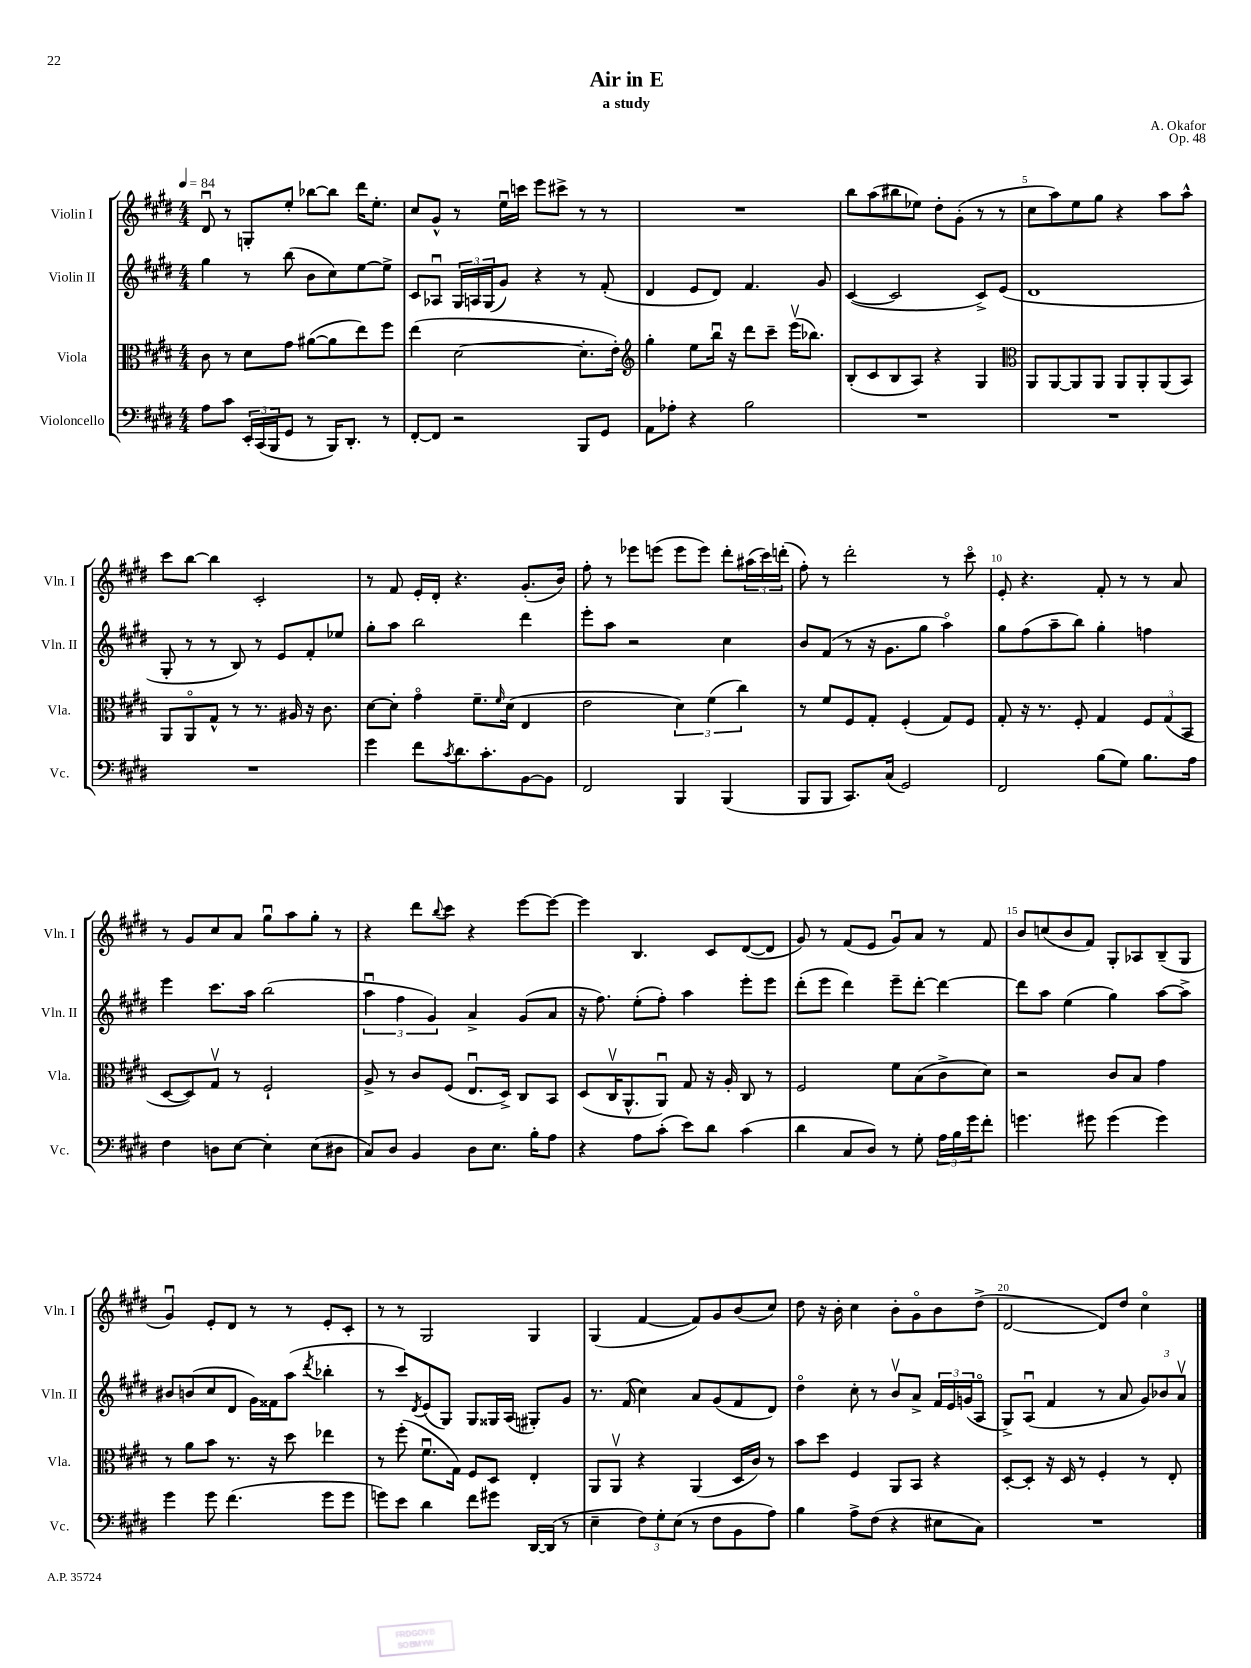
\header { title = "Air in E" composer = "A. Okafor" subtitle = "a study" opus = "Op. 48" }
<<
\new StaffGroup <<
\new Staff = "s0" \with { instrumentName = "Violin I" shortInstrumentName = "Vln. I" } {
    \clef treble \key e \major \numericTimeSignature \time 4/4 \tempo 4 = 84
    dis'8\downbow r8 g8-. e''8-. bes''8~ bes''8 dis'''16 e''8.-. |
    cis''8 gis'8-^ r8 e''16\downbow c'''16 e'''8 cis'''8-> r8 r8 |
    R1 |
    b''8 a''8( bis''8 ees''8) dis''8-. gis'8-.( r8 r8 |
    cis''8 a''8) e''8 gis''8 r4 a''8 a''8-^ |
    cis'''8 b''8~ b''4 cis'2-. |
    r8 fis'8 e'16-. dis'16-. r4. gis'8.-.( b'16) |
    fis''8-. r8 ees'''8 e'''8( e'''8 e'''8) dis'''8-. \tuplet 3/2 { ais''16( cis'''16) d'''16-.( } |
    fis''8-.) r8 dis'''2-. r8 cis'''8\flageolet |
    e'8-. r4. fis'8-. r8 r8 a'8 |
    r8 gis'8 cis''8 a'8 gis''8\downbow a''8 gis''8-. r8 |
    r4 dis'''8 \appoggiatura { b''8 } cis'''8 r4 e'''8~ e'''8~ |
    e'''4 b4. cis'8 dis'8~( dis'8 |
    gis'8) r8 fis'8( e'8 gis'8\downbow) a'8 r8 fis'8 |
    b'8 c''8( b'8 fis'8) gis8-. aes8 b8--( gis8 |
    gis'4\downbow) e'8-. dis'8 r8 r8 e'8-. cis'8-. |
    r8 r8 gis2 gis4 |
    gis4( fis'4~ fis'8) gis'8 b'8( cis''8) |
    dis''8 r16 b'16-. cis''4 b'8-. gis'8\flageolet b'8 dis''8->( |
    dis'2~ dis'8) dis''8 cis''4\flageolet \bar "|." |
}
\new Staff = "s1" \with { instrumentName = "Violin II" shortInstrumentName = "Vln. II" } {
    \clef treble \key e \major \numericTimeSignature \time 4/4
    gis''4 r8 b''8( b'8 cis''8) e''8~ e''8-> |
    cis'8 aes8\downbow \tuplet 3/2 { gis16 a16 gis16( } gis'8) r4 r8 fis'8-.( |
    dis'4 e'8 dis'8) fis'4. gis'8 |
    cis'4~( cis'2 cis'8->) e'8( |
    dis'1 |
    gis8-. r8 r8 b8) r8 e'8 fis'8-. ees''8 |
    gis''8-. a''8 b''2 dis'''4 |
    e'''8-. a''8 r2 cis''4 |
    b'8 fis'8( r8 r16 gis'8. gis''8 a''4\flageolet) |
    gis''8 fis''8( a''8-- b''8) gis''4-. f''4 |
    e'''4 cis'''8. a''16 b''2( |
    \tuplet 3/2 { a''4\downbow fis''4 gis'4) } a'4-> gis'8( a'8 |
    r16 fis''8.) e''8-.( fis''8-.) a''4 e'''8-. e'''8 |
    dis'''8-.( e'''8 dis'''4) e'''8-- dis'''8~-. dis'''4~ |
    dis'''8 a''8 e''4( gis''4) a''8~ a''8-> |
    bis'8 b'8( cis''8 dis'8 gis'16) fisis'16 a''8( \acciaccatura { dis'''8 } bes''4-. |
    r8 cis'''8) \acciaccatura { dis'8 } e'8( gis8) gis8 gisis16 a16( gis8-.) gis'8 |
    r8. fis'16( cis''4) a'8 gis'8( fis'8 dis'8) |
    dis''4\flageolet cis''8-. r8 b'8\upbow a'8-> \tuplet 3/2 { fis'16 e'16 g'16( } a8\flageolet |
    gis8->) a8\downbow( fis'4 r8 a'8 \tuplet 3/2 { gis'8) bes'8 a'8\upbow } \bar "|." |
}
\new Staff = "s2" \with { instrumentName = "Viola" shortInstrumentName = "Vla." } {
    \clef alto \key e \major \numericTimeSignature \time 4/4
    cis'8 r8 dis'8 gis'8 ais'8~( ais'8 e''8) fis''8 |
    e''4( dis'2~ dis'8.-. e'16-.) |
    \clef treble gis''4-. e''8 b''16\downbow r16 dis'''8 cis'''8-- e'''16\upbow( bes''8.) |
    b8-.( cis'8 b8 a8) r4 gis4 |
    \clef alto a,8 a,8~ a,8 a,8 a,8 a,8-. a,8( b,8) |
    a,8 a,8\flageolet gis8-^ r8 r8. ais16 r16 cis'8. |
    dis'8~ dis'8-. gis'4\flageolet fis'8.-- \grace { fis'16 } dis'16( e4 |
    e'2 \tuplet 3/2 { dis'4) fis'4( cis''4) } |
    r8 fis'8 fis8 gis8-. fis4-.( gis8) fis8 |
    gis8-. r16 r8. fis8-. gis4 \tuplet 3/2 { fis8 gis8( b,8 } |
    dis8~ dis8) gis8\upbow r8 fis2-! |
    a8-> r8 cis'8 fis8( e8.\downbow dis16->) cis8 b,8 |
    dis8( cis16\upbow a,8.-^ a,8\downbow) gis8 r16 a16-. cis8 r8 |
    fis2 fis'8 b8( cis'8-> dis'8) |
    r2 cis'8 b8 gis'4 |
    r8 a'8 b'8 r8. r16 dis''8 ees''4 |
    r8 fis''8-.( fis'8.\downbow gis16) fis8 dis8 e4-. |
    a,8 a,8\upbow r4 a,4( dis16 cis'16) r8 |
    b'8 dis''8 fis4 a,8 b,8 r4 |
    dis8~-. dis8-. r16 dis16 r8 fis4-. r8 e8-. \bar "|." |
}
\new Staff = "s3" \with { instrumentName = "Violoncello" shortInstrumentName = "Vc." } {
    \clef bass \key e \major \numericTimeSignature \time 4/4
    a8 cis'8 \tuplet 3/2 { e,16-. cis,16( b,,16 } gis,8 r8 b,,16) dis,8.-. r8 |
    fis,8~-. fis,8 r2 b,,8 gis,8 |
    a,8 aes8-. r4 b2 |
    R1 |
    R1 |
    R1 |
    gis'4 fis'8 \acciaccatura { cis'8 } dis'8. cis'8.-. b,8~ b,8 |
    fis,2 b,,4 b,,4( |
    b,,8 b,,8 cis,8.) cis16( gis,2) |
    fis,2 b8( gis8) b8. a16 |
    fis4 d8 e8~ e4-. e8( dis8 |
    cis8) dis8 b,4 dis8 e8. b16-. a8 |
    r4 a8 cis'8-.( e'8) dis'8 cis'4( |
    dis'4 cis8 dis8) r8 gis8-. \tuplet 3/2 { a16 b16 gis'16 } fis'8-. |
    g'4. gis'8 gis'4( gis'4) |
    gis'4 gis'8 fis'4.( gis'8 gis'8 |
    g'8) e'8 dis'4 fis'8 gis'8 dis,16~ dis,16( r8 |
    e4-- \tuplet 3/2 { fis8) gis8-. e8( } r8 fis8 b,8 a8) |
    b4 a8-> fis8( r4 eis8 cis8) |
    R1 \bar "|." |
}
>>
>>
\layout { \context { \Score \override BarNumber.break-visibility = ##(#f #t #t) barNumberVisibility = #(every-nth-bar-number-visible 5) } }
